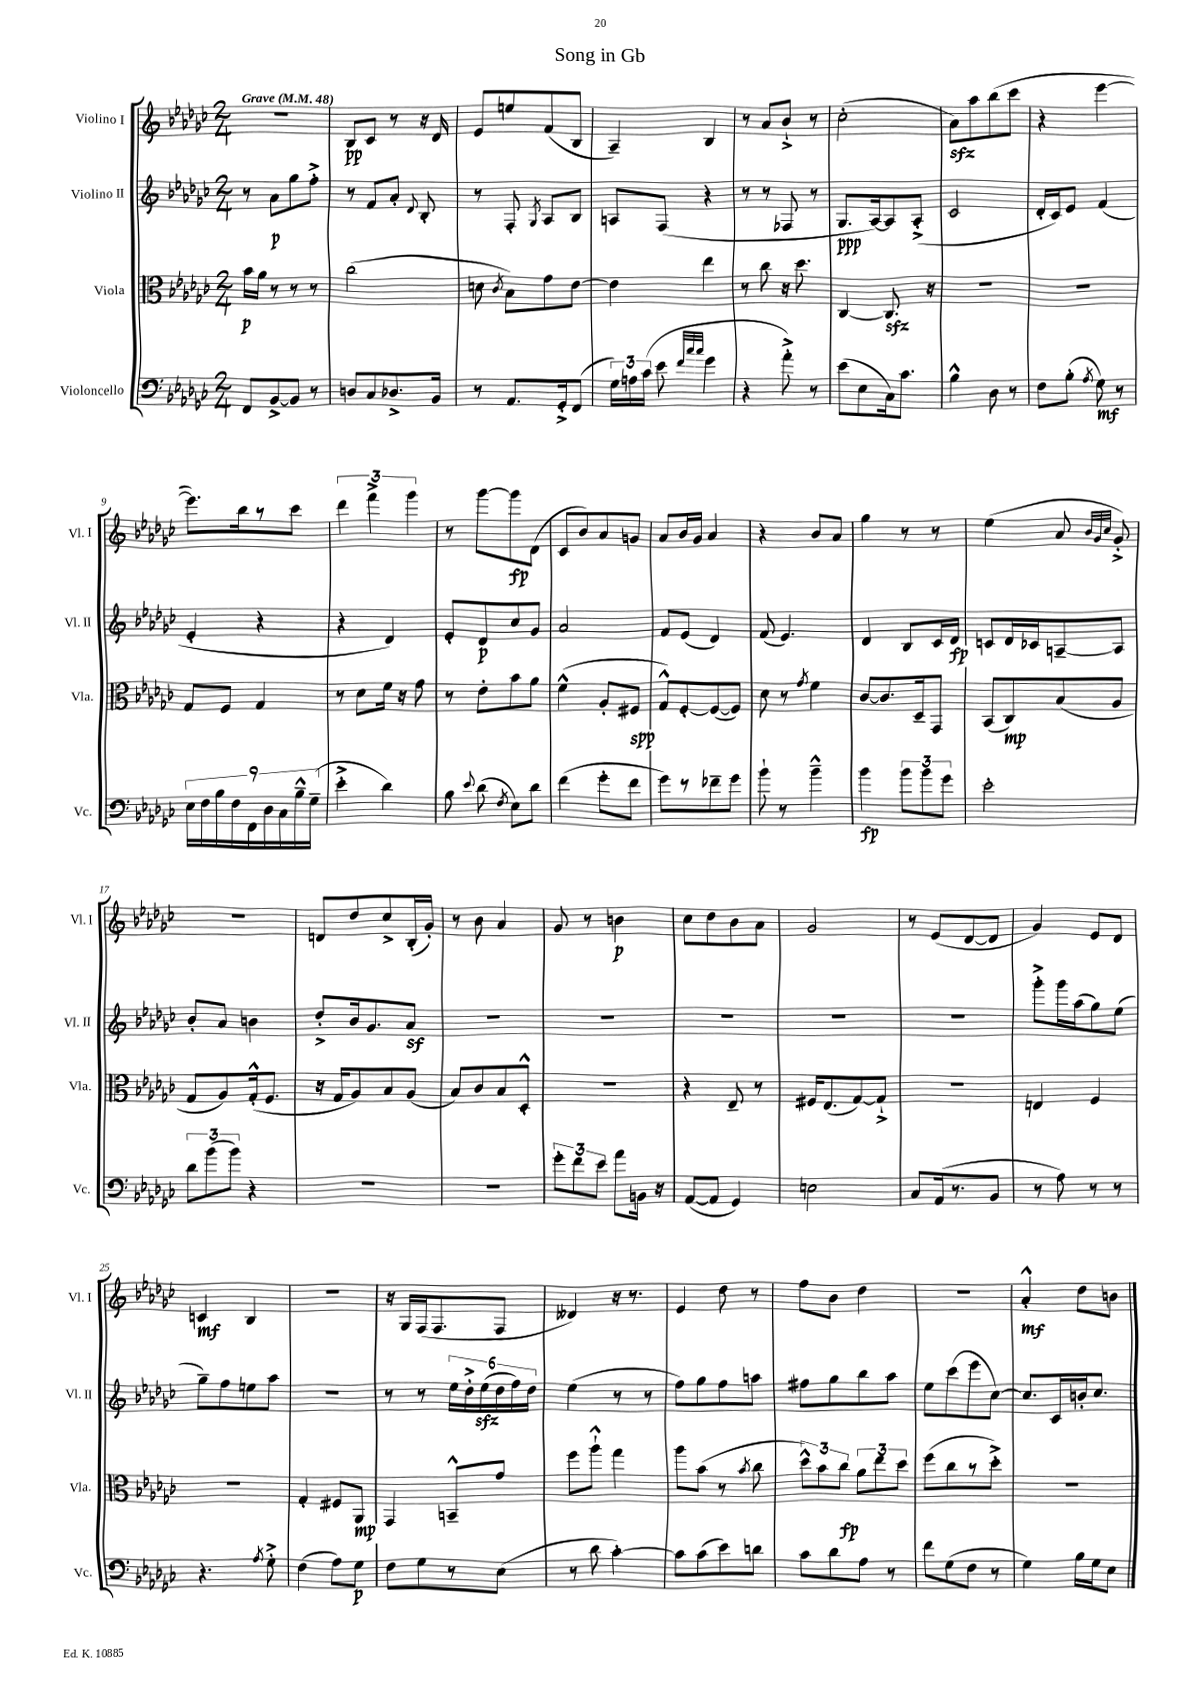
\header { title = "Song in Gb" }
<<
\new StaffGroup <<
\new Staff = "s0" \with { instrumentName = "Violino I" shortInstrumentName = "Vl. I" } {
    \clef treble \key ges \major \numericTimeSignature \time 2/4 \tempo "Grave" 4 = 48
    \autoBeamOff r2 |
    bes8[\pp ces'8] r8 r16 des'16 |
    ees'8[ e''8 f'8( bes8] |
    aes4--) bes4 |
    r8 aes'8[ bes'8]-!-> r8 |
    ces''2-.( |
    aes'8[\sfz) aes''8 bes''8( ces'''8] |
    r4 ees'''4~ |
    ees'''8.[) bes''16 r8 ces'''8] |
    \tuplet 3/2 { des'''4 f'''4-> ges'''4 } |
    r8 ges'''8[~ ges'''8\fp des'8]( |
    ces'8[ bes'8) aes'8 g'8] |
    aes'8[ bes'16 ges'16] aes'4 |
    r4 bes'8[ aes'8] |
    ges''4 r8 r8 |
    ees''4( aes'8 \grace { bes'32[ ges'32 ces''32] } ges'8-.->) |
    r2 |
    d'8[ des''8 ces''8-> bes16-.( ges'16]-.) |
    r8 bes'8 aes'4 |
    ges'8 r8 b'4\p |
    ces''8[ des''8 bes'8 aes'8] |
    ges'2 |
    r8 ees'8[( des'8~ des'8] |
    ges'4) ees'8[ des'8] |
    c'4\mf bes4 |
    R2 |
    r16 ges16[ f16( f8. f8] |
    deses'4) r16 r8. |
    ees'4 des''8 r8 |
    f''8[ bes'8] des''4 |
    R2 |
    aes'4-.-^\mf des''8[ b'8] \bar "|." |
}
\new Staff = "s1" \with { instrumentName = "Violino II" shortInstrumentName = "Vl. II" } {
    \clef treble \key ges \major \numericTimeSignature \time 2/4
    \autoBeamOff r8 aes'8[\p ges''8 f''8]-.-> |
    r8 f'8[ aes'8]-. \appoggiatura { des'8 } bes8-. |
    r8 f8-. \acciaccatura { ges8 } aes8[ bes8] |
    a8[ f8]( r4 |
    r8 r8 fes8 r8 |
    ges8.[\ppp aes16~) aes8 aes8]-.->( |
    ces'2 |
    des'16[-. ces'16) ees'8] f'4( |
    ees'4-. r4 |
    r4 des'4) |
    ees'8[-. des'8\p ces''8 ges'8] |
    aes'2 |
    f'8[ ees'8]( des'4) |
    f'8( ees'4.) |
    des'4 bes8[ ces'16 des'16]\fp |
    c'8[ des'16 ces'16 a8~-- a8] |
    bes'8[-. aes'8] b'4 |
    des''8[-.-> bes'16 ges'8. aes'8]\sf |
    r2 |
    R2 |
    R2 |
    R2 |
    R2 |
    ges'''8[-.-> ges'''16 aes''16( ges''8) ees''8]( |
    ges''8[--) f''8 e''8 aes''8] |
    r2 |
    r8 r8 \tuplet 6/4 { ees''16[ des''16-.-> ees''16\sfz( des''16 f''16) des''16] } |
    ees''4( r8 r8 |
    f''8[) ges''8 f''8 a''8] |
    fis''8[ ges''8 bes''8 aes''8] |
    ees''8[ ces'''8( ees'''8 ces''8]~) |
    ces''8.[ ces'16 b'16-. ces''8.] \bar "|." |
}
\new Staff = "s2" \with { instrumentName = "Viola" shortInstrumentName = "Vla." } {
    \clef alto \key ges \major \numericTimeSignature \time 2/4
    \autoBeamOff bes'16[\p aes'16] r8 r8 r8 |
    ces''2( |
    d'8 \acciaccatura { ces'8 } bes8[) ges'8 ees'8]~ |
    ees'4 ees''4 |
    r8 ces''8 r16 des''8. |
    ces4~ ces8.\sfz r16 |
    r2 |
    R2 |
    ges8[ f8] ges4 |
    r8 des'8[ f'16] r16 ges'8 |
    r8 ees'8[-. bes'8 aes'8] |
    f'4-^( aes8[-. fis8]\spp |
    ges8[-^) f8~-. f8~( f8]) |
    des'8 r8 \acciaccatura { ges'8 } f'4 |
    ces'8[~ ces'8. des16-- ges,8] |
    bes,8[( ces8\mp) bes8( aes8] |
    ges8[ aes8) ges16-.-^( f8.] |
    r16 ges16[ aes8) bes8 aes8]( |
    bes8[) ces'8 bes8 des8]-.-^ |
    R2 |
    r4 ees8-- r8 |
    fis16[ ees8.( ges8~) ges8]-!-> |
    r2 |
    e4 f4 |
    R2 |
    ges4-. fis8[ aes,8]\mp |
    ges,4 b,8[---^ ges'8] |
    f''8[ aes''8]-!-^ ges''4 |
    aes''8[ bes'8]( r8 \acciaccatura { bes'8 } ces''8 |
    \tuplet 3/2 { des''8[-^) bes'8 ces''8]\fp } \tuplet 3/2 { aes'8[ ees''8 des''8] } |
    f''8[( ces''8 r8 des''8]-.->) |
    R2 \bar "|." |
}
\new Staff = "s3" \with { instrumentName = "Violoncello" shortInstrumentName = "Vc." } {
    \clef bass \key ges \major \numericTimeSignature \time 2/4
    \autoBeamOff f,8[ bes,8~-> bes,8] r8 |
    d8[ ces8 des8.-> bes,16] |
    r8 aes,8.[ ges,16-.-> f,8]( |
    \tuplet 3/2 { ges16[) a16 ces'16]( } ees'8 \grace { f'32[ ces''32 ces''32] } ges'4 |
    r4 aes'8-.->) r8 |
    ees'8[( ees8 ces16) ces'8.] |
    bes4-^ des8 r8 |
    f8[ bes8]-.( \acciaccatura { aes8 } ges8\mf) r8 |
    \tuplet 9/8 { ees16[ f16 bes16 f16 f,16 des16 ces16 bes16---^ ges16]--( } |
    ees'4-.-> des'4) |
    bes8 \appoggiatura { ees'8 } des'8( \acciaccatura { f8 } ees8[) des'8] |
    f'4( ges'8[-. f'8] |
    ges'8[) r8 fes'8-- ges'8] |
    bes'8-! r8 bes'4---^ |
    bes'4\fp \tuplet 3/2 { bes'8[ bes'8 ges'8] } |
    ees'2-. |
    \tuplet 3/2 { des'8[ bes'8( bes'8]) } r4 |
    r2 |
    r2 |
    \tuplet 3/2 { ges'8[-. f'8 ees'8] } aes'8[ b,16] r16 |
    aes,8[~( aes,8] ges,4) |
    e2 |
    ces8[ aes,16( r8. bes,8] |
    r8 aes8) r8 r8 |
    r4. \acciaccatura { aes8 } ges8-.-> |
    f4( aes8[) ges8]\p |
    f8[ ges8 r8 ees8]( |
    r8 des'8 ces'4~-.) |
    ces'8[ ces'8( ees'8) d'8] |
    ces'8[ des'8 aes8] r8 |
    f'8[ ges8( f8] r8 |
    ges4) bes16[ ges16 ees8] \bar "|." |
}
>>
>>
